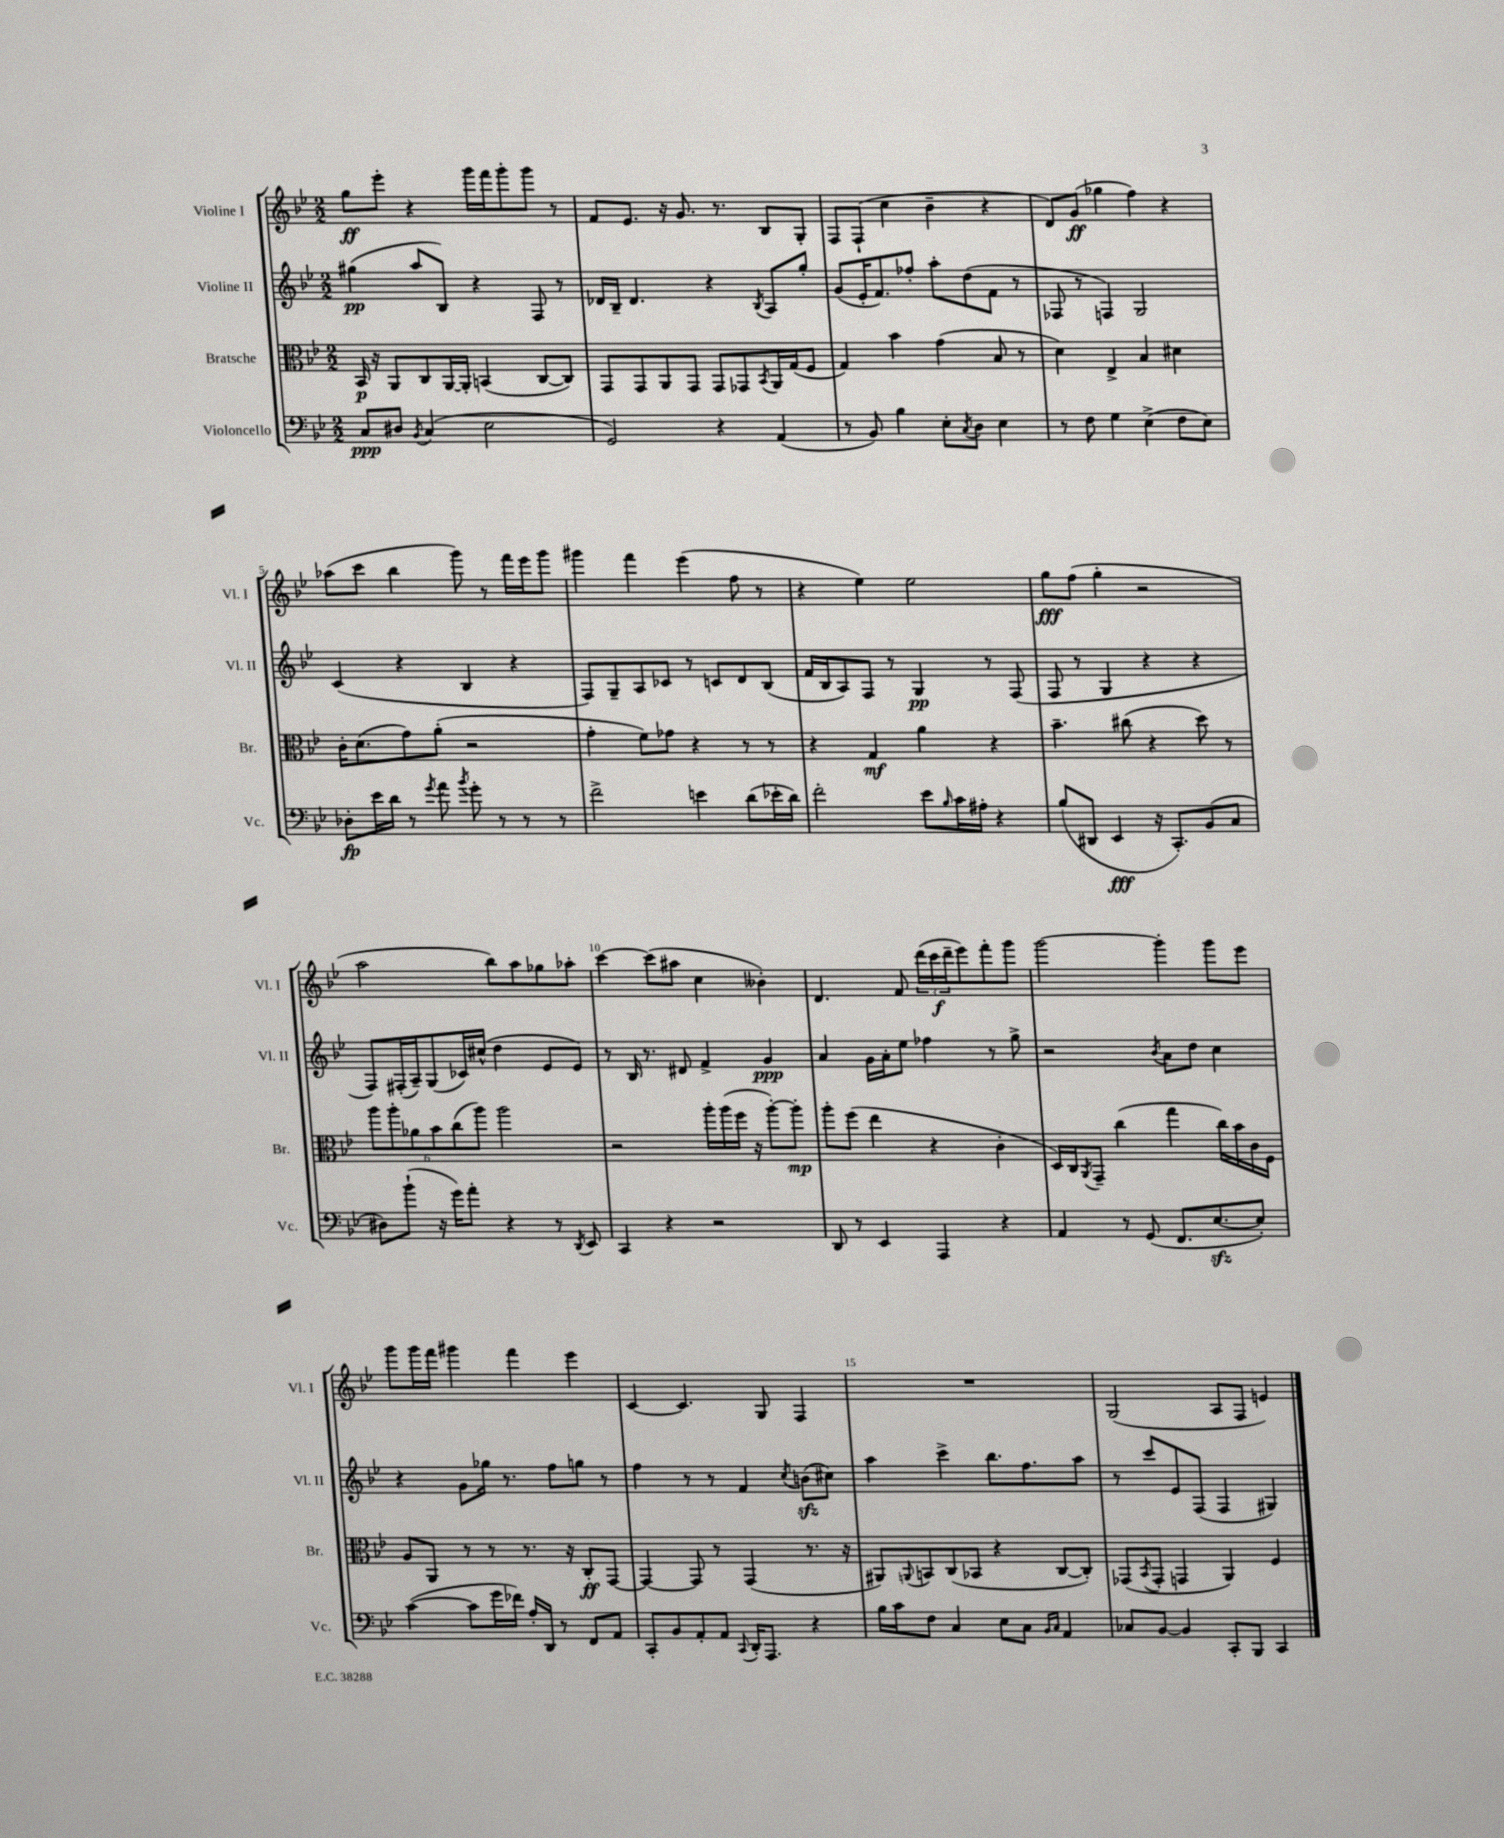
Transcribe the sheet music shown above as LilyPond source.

<<
\new StaffGroup <<
\new Staff = "s0" \with { instrumentName = "Violine I" shortInstrumentName = "Vl. I" } {
    \clef treble \key bes \major \numericTimeSignature \time 2/2
    g''8\ff ees'''8-. r4 g'''16 f'''16 g'''8-. g'''8 r8 |
    f'8 ees'8. r16 g'8. r8. bes8 g8-. |
    f8 f8-!( c''4 bes'4-- r4 |
    d'8) g'8\ff( ges''4 f''4) r4 |
    aes''8( c'''8 bes''4 g'''8) r8 f'''16 ees'''16 g'''8 |
    gis'''4 f'''4 ees'''4( f''8 r8 |
    r4 ees''4) ees''2 |
    g''8\fff f''8( g''4-. r2 |
    a''2 bes''8) a''8 ges''8 aes''8-. |
    c'''4~ c'''8( ais''8 c''4 beses'4-.) |
    d'4. f'8 \tuplet 3/2 { d'''16( c'''16\f d'''16-- } ees'''8) f'''8-. g'''8 |
    g'''2~ g'''4-. g'''8 ees'''8 |
    g'''8 g'''16 f'''16 gis'''4 f'''4 ees'''4 |
    c'4~ c'4. g8 f4 |
    R1 |
    g2( a8 f8 e'4) \bar "|." |
}
\new Staff = "s1" \with { instrumentName = "Violine II" shortInstrumentName = "Vl. II" } {
    \clef treble \key bes \major \numericTimeSignature \time 2/2
    gis''4\pp( a''8 bes8) r4 f8 r8 |
    des'16 bes16-- des'4. r4 \acciaccatura { bes8 } a8 g''8-. |
    g'8( ees'16-. f'8.) fes''8-. a''8-. d''8( f'8 r8 |
    fes8 r8 f4) g2 |
    c'4( r4 bes4 r4 |
    f8) g8-- a8 ces'8 r8 c'8 d'8 bes8( |
    f'16 bes16 a8) f8 r8 g4\pp r8 f8( |
    f8 r8 g4 r4 r4 |
    f8) fis16-.( a16--) g8( ces'16) cis''16-^( d''4 ees'8 ees'8) |
    r8 bes16 r8. dis'8 f'4-> g'4\ppp |
    a'4 g'16 a'16-. ees''8 fes''4 r8 g''8-> |
    r2 \acciaccatura { bes'8 } a'8 d''8 c''4 |
    r4 g'8 ges''16 r8. f''8 g''8 r8 |
    f''4 r8 r8 f'4 \acciaccatura { c''8 } b'8\sfz( cis''8) |
    a''4 c'''4-> bes''8. f''8. a''8 |
    r8 c'''8 ees'8 f8( f4 gis4) \bar "|." |
}
\new Staff = "s2" \with { instrumentName = "Bratsche" shortInstrumentName = "Br." } {
    \clef alto \key bes \major \numericTimeSignature \time 2/2
    bes,16\p r16 a,8 c8 a,16~ a,16-. b,4( c8~ c8) |
    g,8 g,8 a,8 g,8 g,8 ges,8 \acciaccatura { bes,8 } a,16 g16( f8 |
    g4) bes'4 g'4( bes8 r8 |
    d'4) ees4-> bes4 dis'4 |
    c'16-. d'8.( g'8) a'8-.( r2 |
    g'4-. f'8) ges'8 r4 r8 r8 |
    r4 g4\mf a'4 r4 |
    bes'4.-- cis''8( r4 d''8) r8 |
    \tuplet 6/4 { a''8 a''8-. aes'8 bes'8 c''8( a''8) } a''2 |
    r2 a''16-. a''16( f''16 r16 a''8~-.) a''8-.\mp |
    a''8-. f''8( ees''4 r4 c'4-. |
    d16) c16 \acciaccatura { a,8 } g,8-- c''4( g''4 c''16) bes'16 c'16 f16 |
    a8 a,8 r8 r8 r8. r16 c8-.\ff g,8~ |
    g,4~ g,8 r8 g,4( r8. r16 |
    ais,8) \appoggiatura { a,8 } b,8 c8( bes,8 r4 c8~ c8-.) |
    ges,8( \acciaccatura { bes,8 } ges,8-. g,4 a,4) f4 \bar "|." |
}
\new Staff = "s3" \with { instrumentName = "Violoncello" shortInstrumentName = "Vc." } {
    \clef bass \key bes \major \numericTimeSignature \time 2/2
    c8\ppp dis8 \acciaccatura { bes,8 } c4( ees2 |
    g,2) r4 a,4( |
    r8 bes,8) bes4 ees8-. \acciaccatura { c8 } d8 ees4 |
    r8 f8 g4 ees4->( f8 ees8) |
    des8-.\fp ees'16 d'16 r8 \acciaccatura { g'8 } a'8 \acciaccatura { bes'8 } g'8-. r8 r8 r8 |
    f'2-> e'4 d'8( ees'16-. d'16) |
    f'2-. ees'8 \grace { bes16 } c'16 ais16-. r4 |
    bes8( dis,8 ees,4\fff r16 c,8.-.) bes,8( c8 |
    dis8) bes'8-!( r16 g'16) a'8-. r4 r8 \acciaccatura { d,8 } ees,8 |
    c,4 r4 r2 |
    d,8 r8 ees,4 a,,4 r4 |
    a,4 r8 g,8( f,8. ees8.~\sfz ees8-.) |
    c'4~( c'8 g'16 fes'16) a16-. d,16 r8 f,8 a,8 |
    c,8-. bes,8 a,8-. a,8 \appoggiatura { c,8 } d,16-. a,,8. r4 |
    bes16 c'16 f8 c4 ees8 c8 \grace { bes,16 c16 } a,4 |
    ces8 bes,8~ bes,4 c,8-. bes,,8 c,4 \bar "|." |
}
>>
>>
\layout { \context { \Score \override BarNumber.break-visibility = ##(#f #t #t) barNumberVisibility = #(every-nth-bar-number-visible 5) } }
